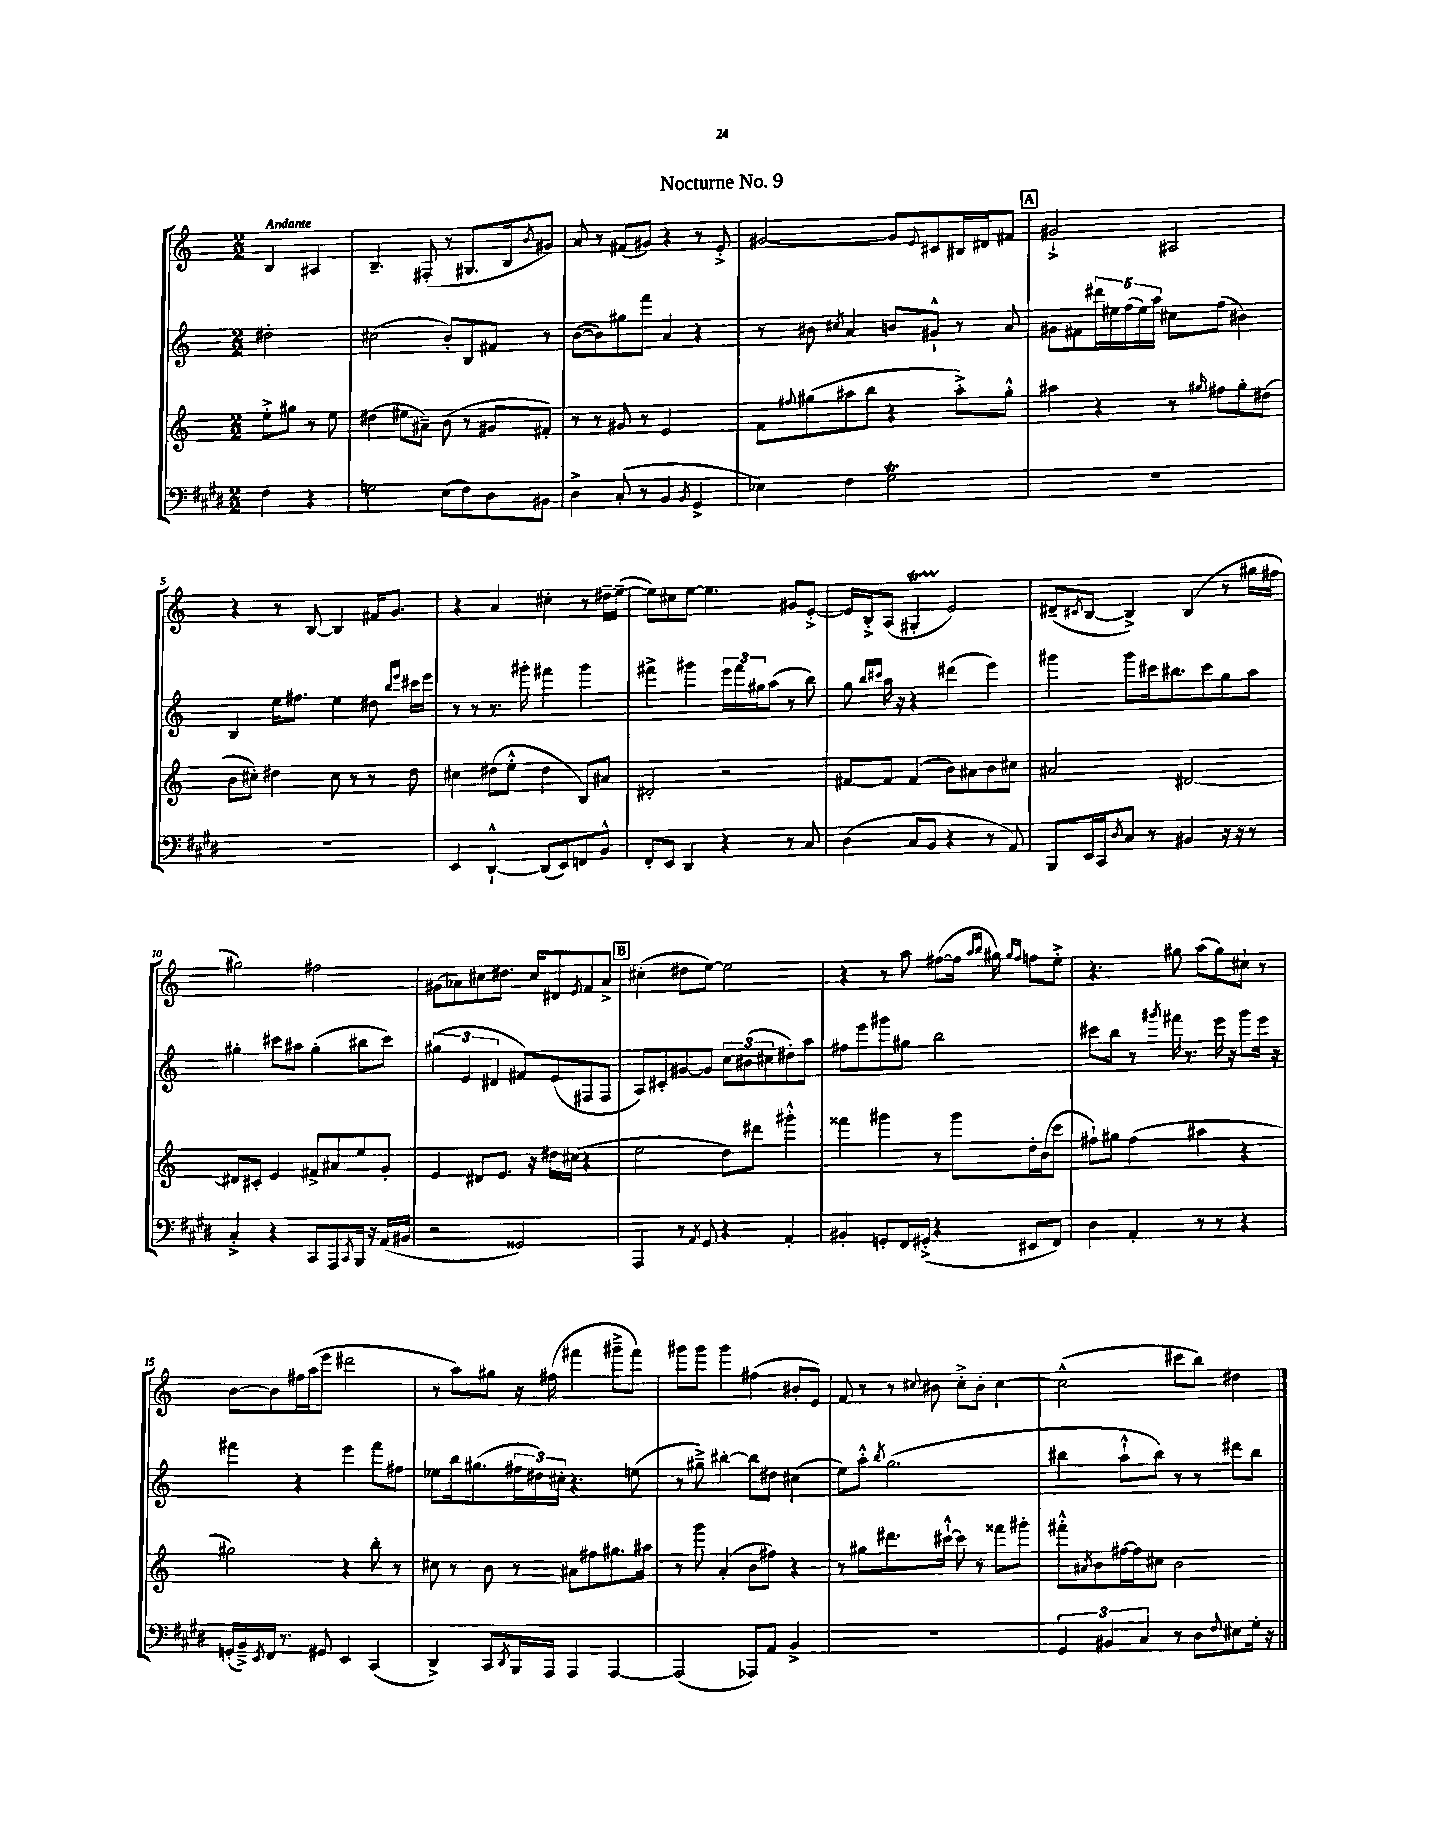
\header { title = "Nocturne No. 9" }
<<
\new StaffGroup <<
\new Staff = "s0" {
    \clef treble \key c \major \numericTimeSignature \time 2/2 \partial 2 \tempo "Andante"
    b4 ais4 |
    b4.-- fis8-.( r8 gis8. b16 \acciaccatura { b'8 } gis'8) |
    a'8 r8 fis'8( gis'8) r4 r8 e'8-.-> |
    gis'2~ gis'8 \appoggiatura { e'8 } cis'8 bis16 dis'16 fis'8 |
    \mark \markup { \box "A" } gis'2-!-> ais2 |
    r4 r8 b8~ b4 fis'16 g'8. |
    r4 a'4 cis''4-. r8 dis''16-- e''16~--( |
    e''8) cis''8 e''8~ e''4. gis'8 e'8~-.-> |
    e'16 b16-.-> a8( gis4-.\startTrillSpan e'2\stopTrillSpan) |
    dis'8--( \acciaccatura { cis'8 } b8~ b4->) b4( r8 gis''16 fis''16 |
    gis''2) fis''2 |
    gis'8( aes'8) cis''8 dis''8. cis''16 dis'8 \acciaccatura { e'8 } f'8 aes'8-> |
    \mark \markup { \box "B" } cis''4-.( dis''8 e''8~) e''2 |
    r4 r8 a''8 fis''8~( fis''16 \grace { a''16 b''16 } gis''16) \grace { gis''16 fis''16 } f''8 e''8-.-> |
    r4. gis''8 a''8( gis''8) cis''8-! r8 |
    b'8~ b'8 fis''16 a''16( e'''8 dis'''2 |
    r8 a''8) gis''8 r16 fis''16( fis'''4 gis'''8---> fis'''8) |
    gis'''8 gis'''8 gis'''4 fis''4( bis'8-. e'8) |
    f'8 r8 r8 \appoggiatura { cis''8 } bis'8 cis''8-.-> bis'8-. cis''4~ |
    cis''2-^( cis'''8 b''8) dis''4 \bar "|." |
}
\new Staff = "s1" {
    \clef treble \key c \major \numericTimeSignature \time 2/2 \partial 2
    dis''2-. |
    cis''2( b'8-.) b8 fis'8 r8 |
    b'8~( b'8) gis''8 f'''8 a'4 r4 |
    r8 bis'8 \acciaccatura { cis''8 } a'4 b'8 gis'8-!-^ r8 a'8 |
    \mark \markup { \box "A" } gis'8 fis'8 \tuplet 5/4 { dis'''16 eis''16 f''16( eis''16) a''16 } cis''8 f''8( bis'4) |
    b4 e''16 fis''8. e''4 dis''8 \grace { b''16 e'''16 } cis'''16 e'''16 |
    r8 r8 r8. gis'''16-. fis'''4 gis'''4 |
    fis'''4-> gis'''4 \tuplet 3/2 { e'''16 fis'''16 gis''16 } a''8( r8 b''8) |
    g''8 \grace { b''16 cis'''16 } a''16 r16 r4 dis'''4( e'''4) |
    gis'''4 gis'''8 cis'''16 bis''8. cis'''8 g''8 a''8 |
    gis''4-. cis'''8 ais''8 gis''4-.( bis''8 cis'''8) |
    \tuplet 3/2 { gis''4( e'4 dis'4 } fis'8) e'8( fis8 fis8 |
    \mark \markup { \box "B" } a8) cis'8-. gis'8~ gis'8 \tuplet 3/2 { c''8 bis'8( cis''8 } dis''8-.) a''8 |
    fis''8 e'''8 gis'''8 gis''8 b''2 |
    cis'''8 b''8 r8 \acciaccatura { gis'''8 } fis'''16 r8. e'''16 r16 gis'''8 e'''16 r16 |
    fis'''4 r4 e'''4 fis'''8 fis''8 |
    ees''8 b''16 gis''8.( \tuplet 3/2 { fis''16 dis''16) cis''16-. } r4. e''8( |
    r8 gis''8--->) bis''4~-. bis''8 dis''8 cis''4( |
    e''8) a''8-.-^ \acciaccatura { b''8 } g''2.( |
    bis''4 a''8-!-^ bis''8) r8 r8 dis'''8 bis''8 \bar "|." |
}
\new Staff = "s2" {
    \clef treble \key c \major \numericTimeSignature \time 2/2 \partial 2
    e''8-.-> gis''8 r8 e''8 |
    dis''4( eis''8 ais'8--) b'8( r8 gis'8 fis'8-.) |
    r8 r8 gis'8 r8 e'2 |
    f'8 \appoggiatura { fis''8 } gis''8( ais''8 b''8 r4 ais''8-.->) gis''8-.-^ |
    \mark \markup { \box "A" } ais''4 r4 r8 \grace { gis''16 } fis''8 gis''8-. dis''8( |
    b'8 cis''8-.) dis''4 cis''8 r8 r8 dis''8 |
    cis''4 dis''8( e''8-.-^ dis''4 b8) ais'8 |
    dis'2-. r2 |
    fis'8~ fis'8 fis'4( b'8) ais'8 b'8 cis''8 |
    ais'2 dis'2~ |
    dis'8 cis'8-. e'4 fis'8-> ais'8 e''8 g'8-. |
    e'4 dis'8 e'8. r16 dis''16 cis''16( r4 |
    \mark \markup { \box "B" } e''2 d''8) dis'''8 gis'''4-.-^ |
    fisis'''4 gis'''4 r8 gis'''8 d''16-. b'16( c'''8 |
    fis''8-!) gis''8 fis''4( ais''4 r4 |
    gis''2) r4 b''8-. r8 |
    cis''8 r8 b'8 r8 ais'8 fis''8 gis''8. ais''16 |
    r8 g'''8 a'4-.( b'8 fis''8) r4 |
    r8 gis''8 dis'''8. cis'''16~-!-^ cis'''8 r8 fisis'''8 gis'''8-. |
    fis'''8-.-^ \acciaccatura { ais'8 } b'8 fis''16~ fis''16 cis''8 b'2 \bar "|." |
}
\new Staff = "s3" {
    \clef bass \key e \major \numericTimeSignature \time 2/2 \partial 2
    fis4 r4 |
    g2 e8( fis8) dis8 bis,8 |
    dis4-> cis8-.( r8 b,4 \acciaccatura { b,8 } gis,4-> |
    ees4) fis4 gis2\trill |
    \mark \markup { \box "A" } R1 |
    R1 |
    e,4 dis,4~-!-^ dis,8( e,8) f,8 b,8-^ |
    fis,8-. e,8 dis,4 r4 r8 cis8 |
    dis4( cis8 b,8 r4 r8 a,8) |
    b,,8 e,16 cis,16 \acciaccatura { dis8 } cis8 r8 bis,4 r16 r16 r8 |
    cis4-.-> r4 cis,8 a,,8 \acciaccatura { cis,8 } b,,16 r16 a,16( bis,16 |
    r2 gisis,2) |
    \mark \markup { \box "B" } a,,4 r8 \acciaccatura { a,8 } gis,8 r4 a,4-. |
    bis,4-. g,8-. fis,16 gis,16-.->( r4 eis,8 fis,8) |
    dis4 a,4-. r8 r8 r4 |
    g,16-.( b,16--->) \acciaccatura { e,8 } fis,16 r8. gis,8 e,4 cis,4( |
    dis,4->) cis,8 \acciaccatura { dis,8 } b,,16 a,,16 a,,4 a,,4~ |
    a,,2( aes,,8) a,8 b,4-> |
    R1 |
    \tuplet 3/2 { gis,4 bis,4 cis4 } r8 dis8 \appoggiatura { fis8 } eis8 gis16-. r16 \bar "|." |
}
>>
>>
